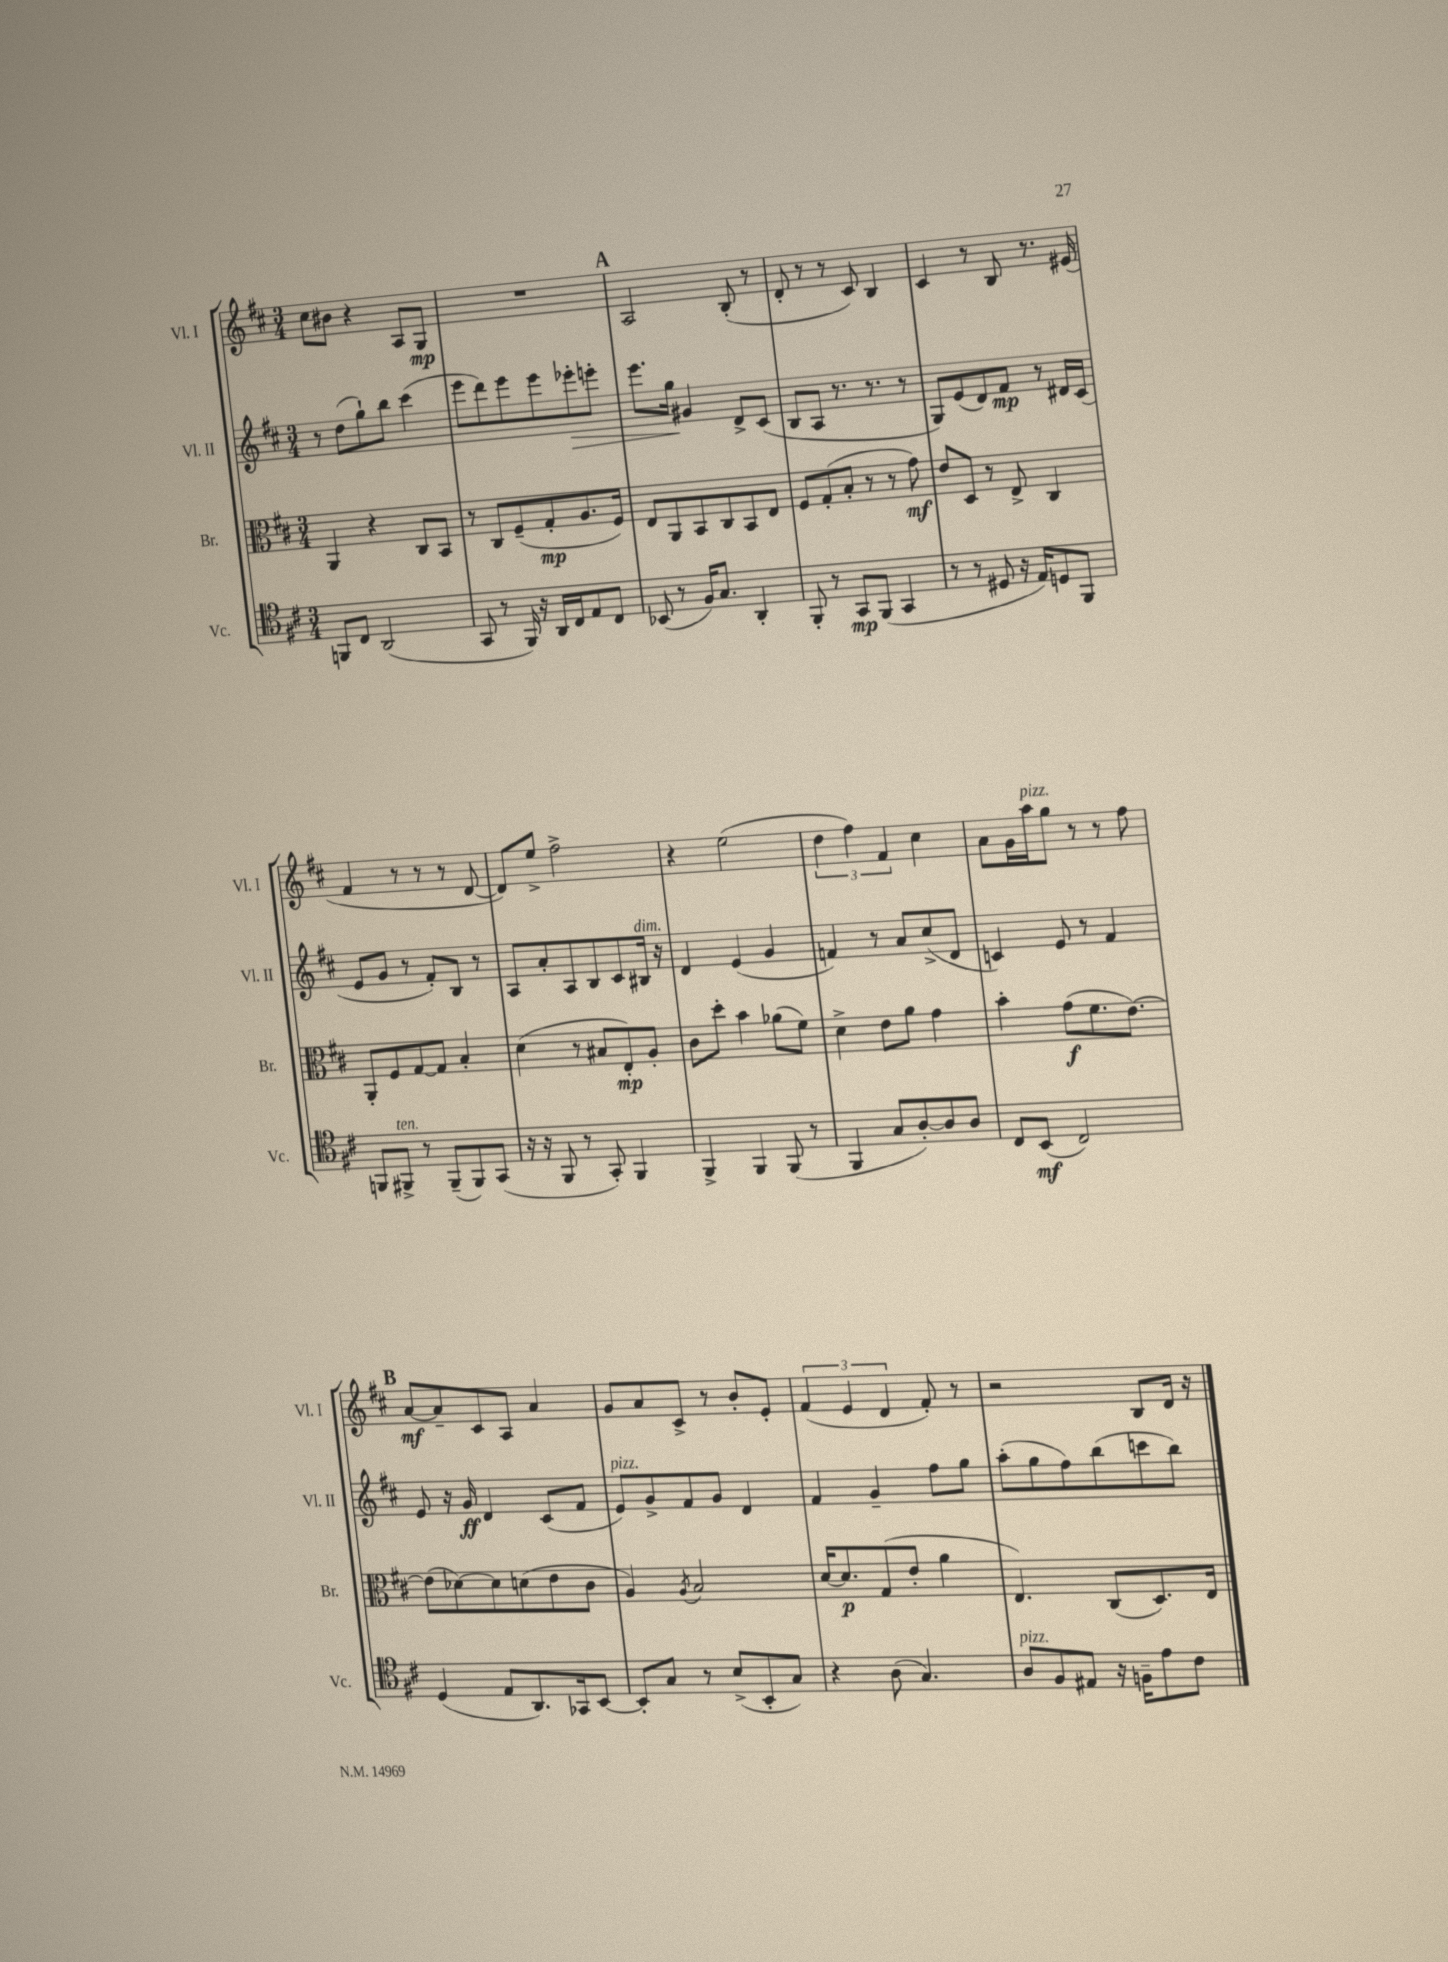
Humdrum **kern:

**kern	**kern	**kern	**kern
*staff4	*staff3	*staff2	*staff1
*clefC4	*clefC3	*clefG2	*clefG2
*k[f#c#]	*k[f#c#]	*k[f#c#]	*k[f#c#]
*M3/4	*M3/4	*M3/4	*M3/4
8FF	4AA	8r	8cc#
8C#	.	(8dd	8b#
(2AA	4r	8gg`)	4r
.	.	8bb	.
.	8C#	(4ccc#	8A
.	8BB	.	8G
=	=	=	=
8GG	8r	8eee	2.r
8r	8C#	8ddd)	.
16FF#)	(8F#~	8eee	.
16r	.	.	.
16AA	8G'	8eee	.
16C#	.	.	.
8E	8.A	8eee-'	.
8C#	.	8eee'	.
.	16F#)	.	.
=	=	=	=
(8BB-	8E	8.eee	2A
8r	8AA	.	.
.	.	16gg	.
16F#)	8BB	4g#	.
8.G	.	.	.
.	8C#	.	.
4AA'	8BB	8d^	(8B'
.	8E	(8c#	8r
=	=	=	=
8FF#'	8F#	8B	8d'
8r	(8G'	8A	8r
8GG	8B'	8.r	8r
(8FF#	8r	.	8c#)
.	.	8.r	.
4GG	8r	.	4B
.	8g)	8r	.
=	=	=	=
8r	8e	8G)	4c#
8r	8D	(8e	.
8D#	8r	8d)	8r
16r	8E^	8f#	8B
16E)	.	.	.
8D	4C#	8r	8.r
8FF#	.	16d#	.
.	.	(16c#	(16e#
=	=	=	=
8FF	8AA'	8e	4f#
8FF#^	8F#	8g	.
8r	[8G	8r	8r
(8FF#~	8G]	8f#')	8r
8FF#)	4B'	8B	8r
(8GG	.	8r	[8d
=	=	=	=
16r	(4d	8A	8d])
16r	.	.	.
8FF#	.	8a'	8ee^
8r	8r	8A	2ff#^
8GG')	8B#	8B	.
4FF#	8E')	8c#	.
.	8A'	16B#	.
.	.	16r	.
=	=	=	=
4FF#^	8c#	4d	4r
.	8dd'	.	.
4FF#	4b	(4e	(2ee
(8FF#	(8a-	4g	.
8r	8f#)	.	.
=	=	=	=
4FF#	4d^	4f)	6dd
.	.	.	6ff#)
8G	8e	8r	.
.	.	.	6f#
[8A')	8a	8a	.
8A]	4g	(8cc#^	4cc#
8A	.	8d	.
=	=	=	=
8C#	4b'	4c)	8a
(8BB	.	.	16g
.	.	.	16aa
2C#)	(8g	8e	8gg
.	8.f#	8r	8r
.	.	4f#	8r
.	[8.e)	.	.
.	.	.	8ff#
=	=	=	=
(4D	(8e]	8e	[8a
.	[8d-)	16r	8a~]
.	.	16g	.
8E	8d-]	4d	8c#
8.AA)	(8d	.	8A
.	8e	(8c#	4a
16GG-	.	.	.
[8BB	8c#	8f#	.
=	=	=	=
8BB']	4A)	8e)	8g
8G	.	8g^	8a
.	8qA	.	.
8r	2B	8f#	8c#^
(8B^	.	8g	8r
8BB'	.	4d	8b'
8G)	.	.	8e'
=	=	=	=
4r	[16d	4f#	(6f#
.	8.d]	.	.
.	.	.	6e
(8A	(8G	4g~	.
.	.	.	6d
4.G)	8e'	.	.
.	4a	8ff#	8f#')
.	.	8gg	8r
=	=	=	=
8A	4.E)	(8aa'	2r
8F#	.	8gg	.
8E#	.	8ff#)	.
16r	(8C#	(8bb	.
16F~	.	.	.
8e	8.D)	8ccc	8B
8c#	.	8bb)	16d
.	16E	.	16r
==	==	==	==
*-	*-	*-	*-
